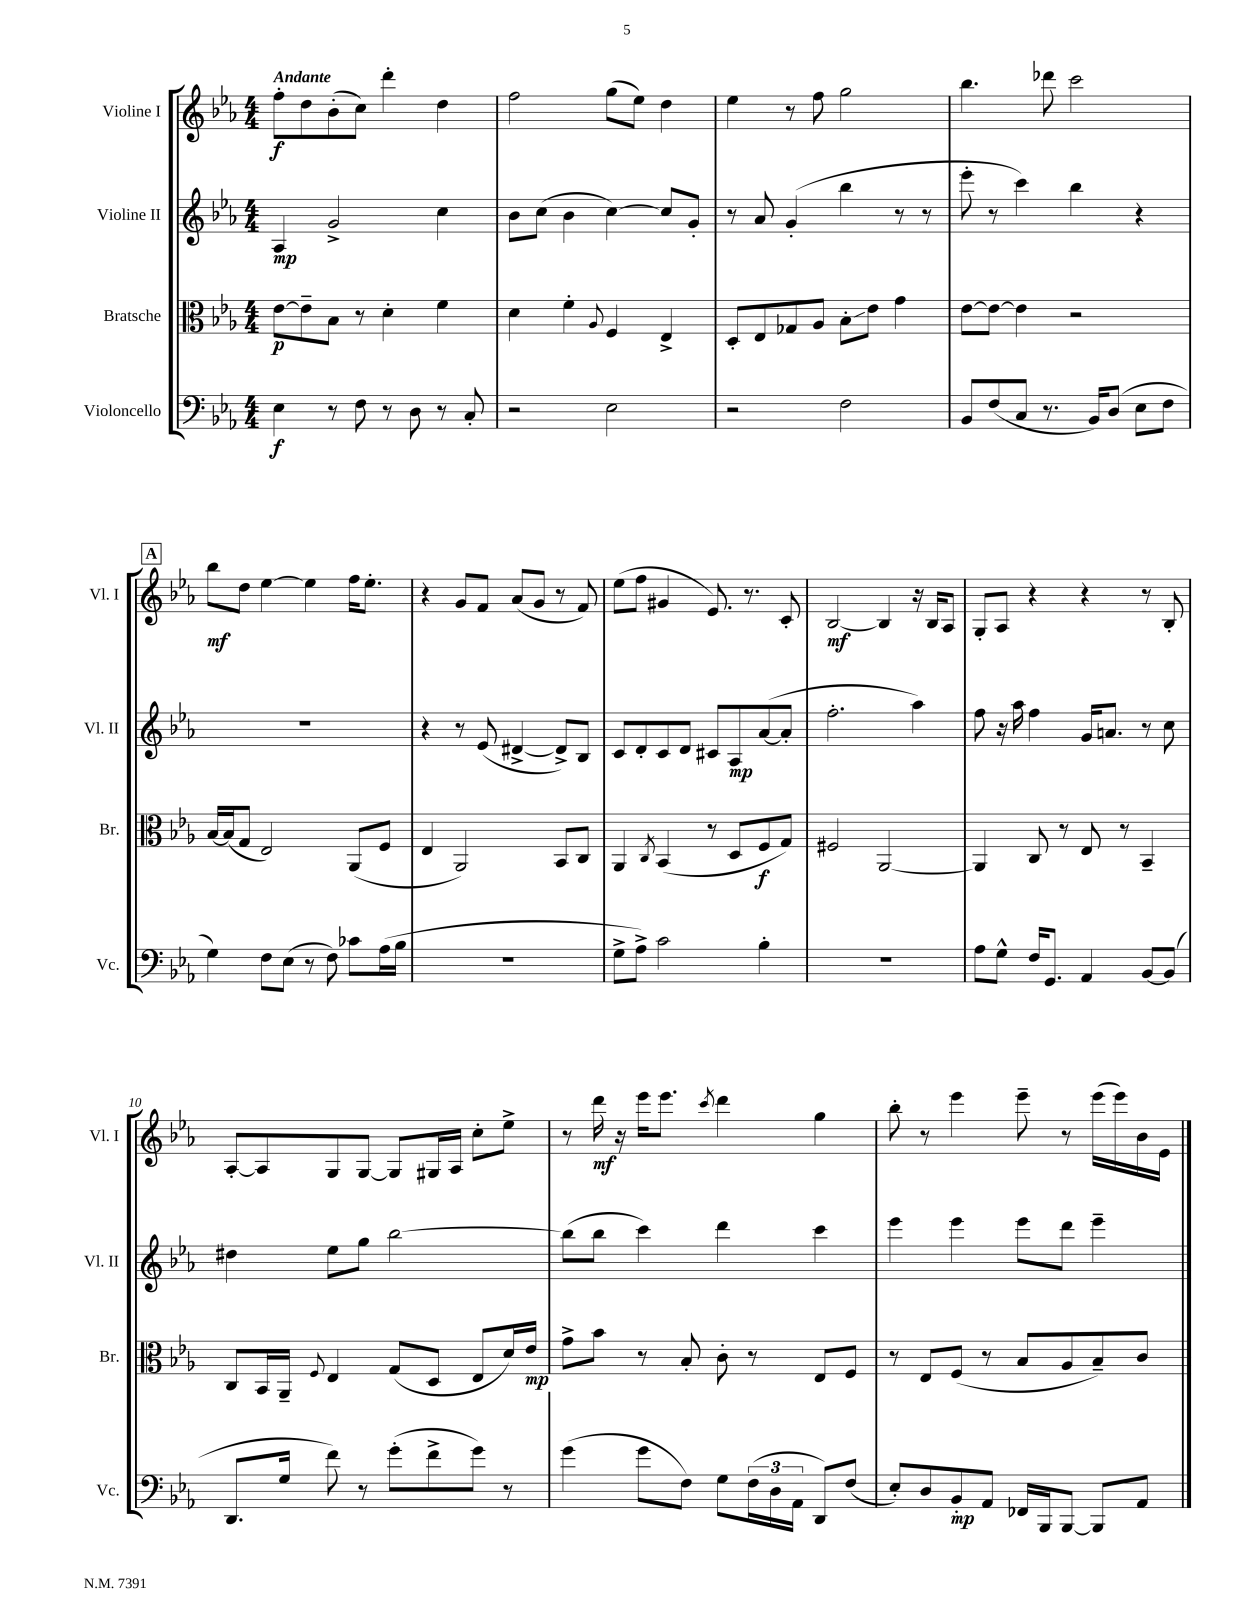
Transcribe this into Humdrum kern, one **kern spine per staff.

**kern	**kern	**kern	**kern
*staff4	*staff3	*staff2	*staff1
*clefF4	*clefC3	*clefG2	*clefG2
*k[b-e-a-]	*k[b-e-a-]	*k[b-e-a-]	*k[b-e-a-]
*M4/4	*M4/4	*M4/4	*M4/4
4E-	[8e-	4A-	8ff'
.	8e-~]	.	8dd
8r	8B-	2g^	(8b-'
8F	8r	.	8cc)
8r	4d'	.	4ddd'
8D	.	.	.
8r	4f	4cc	4dd
8C'	.	.	.
=	=	=	=
2r	4d	8b-	2ff
.	.	(8cc	.
.	4f'	4b-	.
.	8qqA-	.	.
2E-	4F	[4cc)	(8gg
.	.	.	8ee-)
.	4E-^	8cc]	4dd
.	.	8g'	.
=	=	=	=
2r	8D'	8r	4ee-
.	8E-	8a-	.
.	8G-	(4g'	8r
.	8A-	.	8ff
2F	8B-'	4bb-	2gg
.	8e-	.	.
.	4g	8r	.
.	.	8r	.
=	=	=	=
8BB-	[8e-	8eee-'	4.bb-
(8F	8e-_	8r	.
8C	4e-]	4ccc)	.
8.r	.	.	8ddd-
.	2r	4bb-	2ccc
16BB-)	.	.	.
(8D	.	.	.
8E-	.	4r	.
8F	.	.	.
=	=	=	=
4G)	[16B-	1r	8bb-
.	(16B-]	.	.
.	8G	.	8dd
8F	2E-)	.	[4ee-
(8E-	.	.	.
8r	.	.	4ee-]
8F)	.	.	.
8c-	(8AA-	.	16ff
.	.	.	8.ee-'
(16A-	8F	.	.
16B-	.	.	.
=	=	=	=
1r	4E-	4r	4r
.	2AA-)	8r	8g
.	.	(8e-	8f
.	.	[4d#^	(8a-
.	.	.	8g
.	8BB-	8d#^])	8r
.	8C	8B-	8f)
=	=	=	=
8G^	4AA-	8c	(8ee-
8A-^)	.	8d'	8ff
.	8qC	.	.
2c	(4BB-	8c	4g#
.	.	8d	.
.	8r	8c#	8.e-)
.	8D	8A-	.
.	.	.	8.r
4B-'	8F	([8a-	.
.	8G)	8a-']	8c'
=	=	=	=
1r	2F#	2.ff'	[2B-
.	[2AA-	.	4B-]
.	.	4aa-)	16r
.	.	.	16B-
.	.	.	8A-
=	=	=	=
8A-	4AA-]	8ff	8G'
8G^^	.	16r	8A-
.	.	16aa-	.
16F	8C	4ff	4r
8.GG	.	.	.
.	8r	.	.
4AA-	8E-	16g	4r
.	.	8.a	.
.	8r	.	.
[8BB-	4BB-~	8r	8r
(8BB-]	.	8cc	8B-'
=	=	=	=
8.DD	8C	4dd#	[8A-'
.	16BB-	.	8A-]
16G	16AA-~	.	.
.	8qqF	.	.
8f)	4E-	8ee-	8G
8r	.	8gg	[8G
(8g'	(8G	[2bb-	8G]
8f^	8D	.	16G#
.	.	.	16A-
8g)	8E-	.	8cc'
8r	16d)	.	8ee-^
.	16e-	.	.
=	=	=	=
(4g	8g^	(8bb-]	8r
.	8b-	8bb-	16ddd
.	.	.	16r
8g	8r	4ccc)	16eee-
.	.	.	8.eee-
8F)	8B-'	.	.
.	.	.	8qccc
8G	8c'	4ddd	4ddd
(24F	8r	.	.
24D	.	.	.
24AA-	.	.	.
8DD)	8E-	4ccc	4gg
(8F	8F	.	.
=	=	=	=
8E-')	8r	4eee-	8bb-'
8D	8E-	.	8r
8BB-'	(8F	4eee-	4eee-
8AA-	8r	.	.
16FF-	8B-	8eee-	8eee-~
16BBB-	.	.	.
[8BBB-	8A-	8ddd	8r
8BBB-]	8B-~)	4eee-~	(16eee-
.	.	.	16eee-)
8AA-	8c	.	16b-
.	.	.	16e-
==	==	==	==
*-	*-	*-	*-
